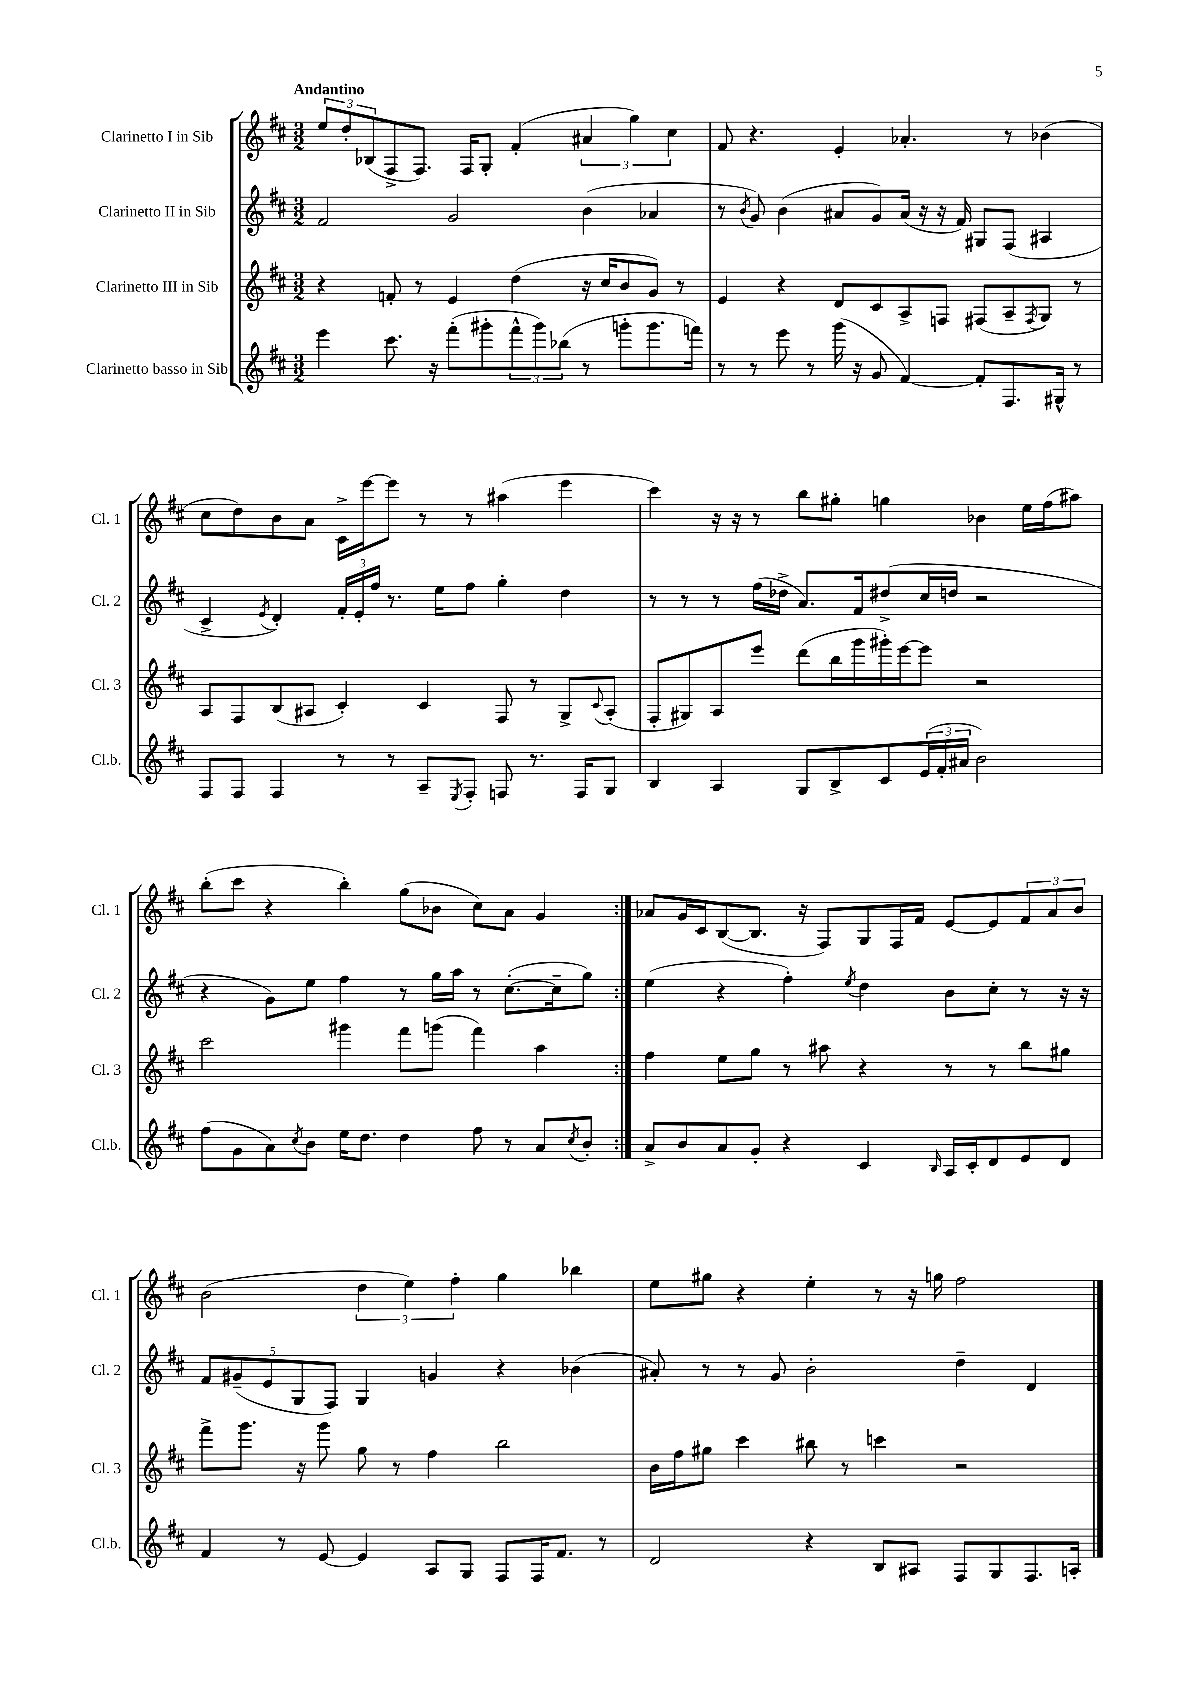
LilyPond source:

<<
\new StaffGroup <<
\new Staff = "s0" \with { instrumentName = "Clarinetto I in Sib" shortInstrumentName = "Cl. 1" } {
    \clef treble \key d \major \numericTimeSignature \time 3/2 \tempo "Andantino"
    \repeat volta 2 { \tuplet 3/2 { e''8 d''8-. bes8( } fis8-> fis8.) fis16 g8-. fis'4-.( \tuplet 3/2 { ais'4 g''4) cis''4 } |
    fis'8 r4. e'4-. aes'4.-. r8 bes'4( |
    cis''8 d''8) b'8 a'8 cis'16-> e'''16~ e'''8 r8 r8 ais''4( e'''4 |
    cis'''4) r16 r16 r8 b''8 gis''8-. g''4 bes'4 e''16 fis''16( ais''8) |
    b''8-.( cis'''8 r4 b''4-.) g''8( bes'8 cis''8) a'8 g'4 | }
    aes'8 g'16 cis'16 b8~( b8. r16 fis8) g8 fis16 fis'16 e'8~ e'8 \tuplet 3/2 { fis'8 aes'8 b'8 } |
    b'2( \tuplet 3/2 { d''4 e''4) fis''4-. } g''4 bes''4 |
    e''8 gis''8 r4 e''4-. r8 r16 g''16 fis''2 \bar "|." |
}
\new Staff = "s1" \with { instrumentName = "Clarinetto II in Sib" shortInstrumentName = "Cl. 2" } {
    \clef treble \key d \major \numericTimeSignature \time 3/2
    \repeat volta 2 { fis'2 g'2 b'4( aes'4 |
    r8 \acciaccatura { b'8 } g'8) b'4( ais'8 g'8) ais'16( r16 r16 fis'16) gis8 fis8( ais4 |
    cis'4-> \acciaccatura { e'8 } d'4-.) \tuplet 3/2 { fis'16-. e'16-. fis''16 } r8. e''16 fis''8 g''4-. d''4 |
    r8 r8 r8 fis''16( des''16-> a'8.) fis'16 dis''8->( cis''16 d''16 r2 |
    r4 g'8) e''8 fis''4 r8 g''16 a''16 r8 cis''8.~-.( cis''16-- g''8) | }
    e''4( r4 fis''4-.) \acciaccatura { e''8 } d''4 b'8 cis''8-. r8 r16 r16 |
    \tuplet 5/4 { fis'8 gis'8--( e'8 g8 fis8) } g4 g'4 r4 bes'4( |
    ais'8-.) r8 r8 g'8 b'2-. d''4-- d'4 \bar "|." |
}
\new Staff = "s2" \with { instrumentName = "Clarinetto III in Sib" shortInstrumentName = "Cl. 3" } {
    \clef treble \key d \major \numericTimeSignature \time 3/2
    \repeat volta 2 { r4 f'8-. r8 e'4 d''4( r16 cis''16 b'8 g'8) r8 |
    e'4 r4 d'8 cis'8 a8-> f8 fis8( a8-- \acciaccatura { fis8 } g8) r8 |
    a8 fis8 b8( ais8 cis'4-.) cis'4 fis8 r8 g8-> \appoggiatura { cis'8 } ais8-.( |
    fis8-. gis8) a8 e'''8 d'''8( b''16 g'''16 gis'''16-.) e'''16~ e'''8 r2 |
    cis'''2 gis'''4 fis'''8 g'''8( fis'''4) a''4 | }
    fis''4 e''8 g''8 r8 ais''8 r4 r8 r8 b''8 gis''8 |
    fis'''8-> g'''8. r16 g'''8 g''8 r8 fis''4 b''2 |
    b'16 fis''16 gis''8 cis'''4 bis''8 r8 c'''4 r2 \bar "|." |
}
\new Staff = "s3" \with { instrumentName = "Clarinetto basso in Sib" shortInstrumentName = "Cl.b." } {
    \clef treble \key d \major \numericTimeSignature \time 3/2
    \repeat volta 2 { e'''4 cis'''8. r16 fis'''8-.( gis'''8-. \tuplet 3/2 { fis'''8-^ gis'''8) bes''8( } r8 g'''8-. g'''8. f'''16) |
    r8 r8 e'''8 r8 g'''16( r16 g'8 fis'4~) fis'8-. fis8. gis16-^ r8 |
    fis8 fis8 fis4 r8 r8 a8-- \acciaccatura { e8 } fis8-. f8 r8. f16 g8 |
    b4 a4 g8 b8-> cis'8 \tuplet 3/2 { e'16( fis'16-. ais'16 } b'2) |
    fis''8( g'8 a'8) \acciaccatura { cis''8 } b'8 e''16 d''8. d''4 fis''8 r8 a'8 \acciaccatura { cis''8 } b'8-. | }
    a'8-> b'8 a'8 g'8-. r4 cis'4 \grace { b16 } a16 cis'16-. d'8 e'8 d'8 |
    fis'4 r8 e'8~ e'4 a8 g8 fis8 fis16 fis'8. r8 |
    d'2 r4 b8 ais8 fis8 g8 fis8. a16-. \bar "|." |
}
>>
>>
\layout { \context { \Score \remove "Bar_number_engraver" } }
